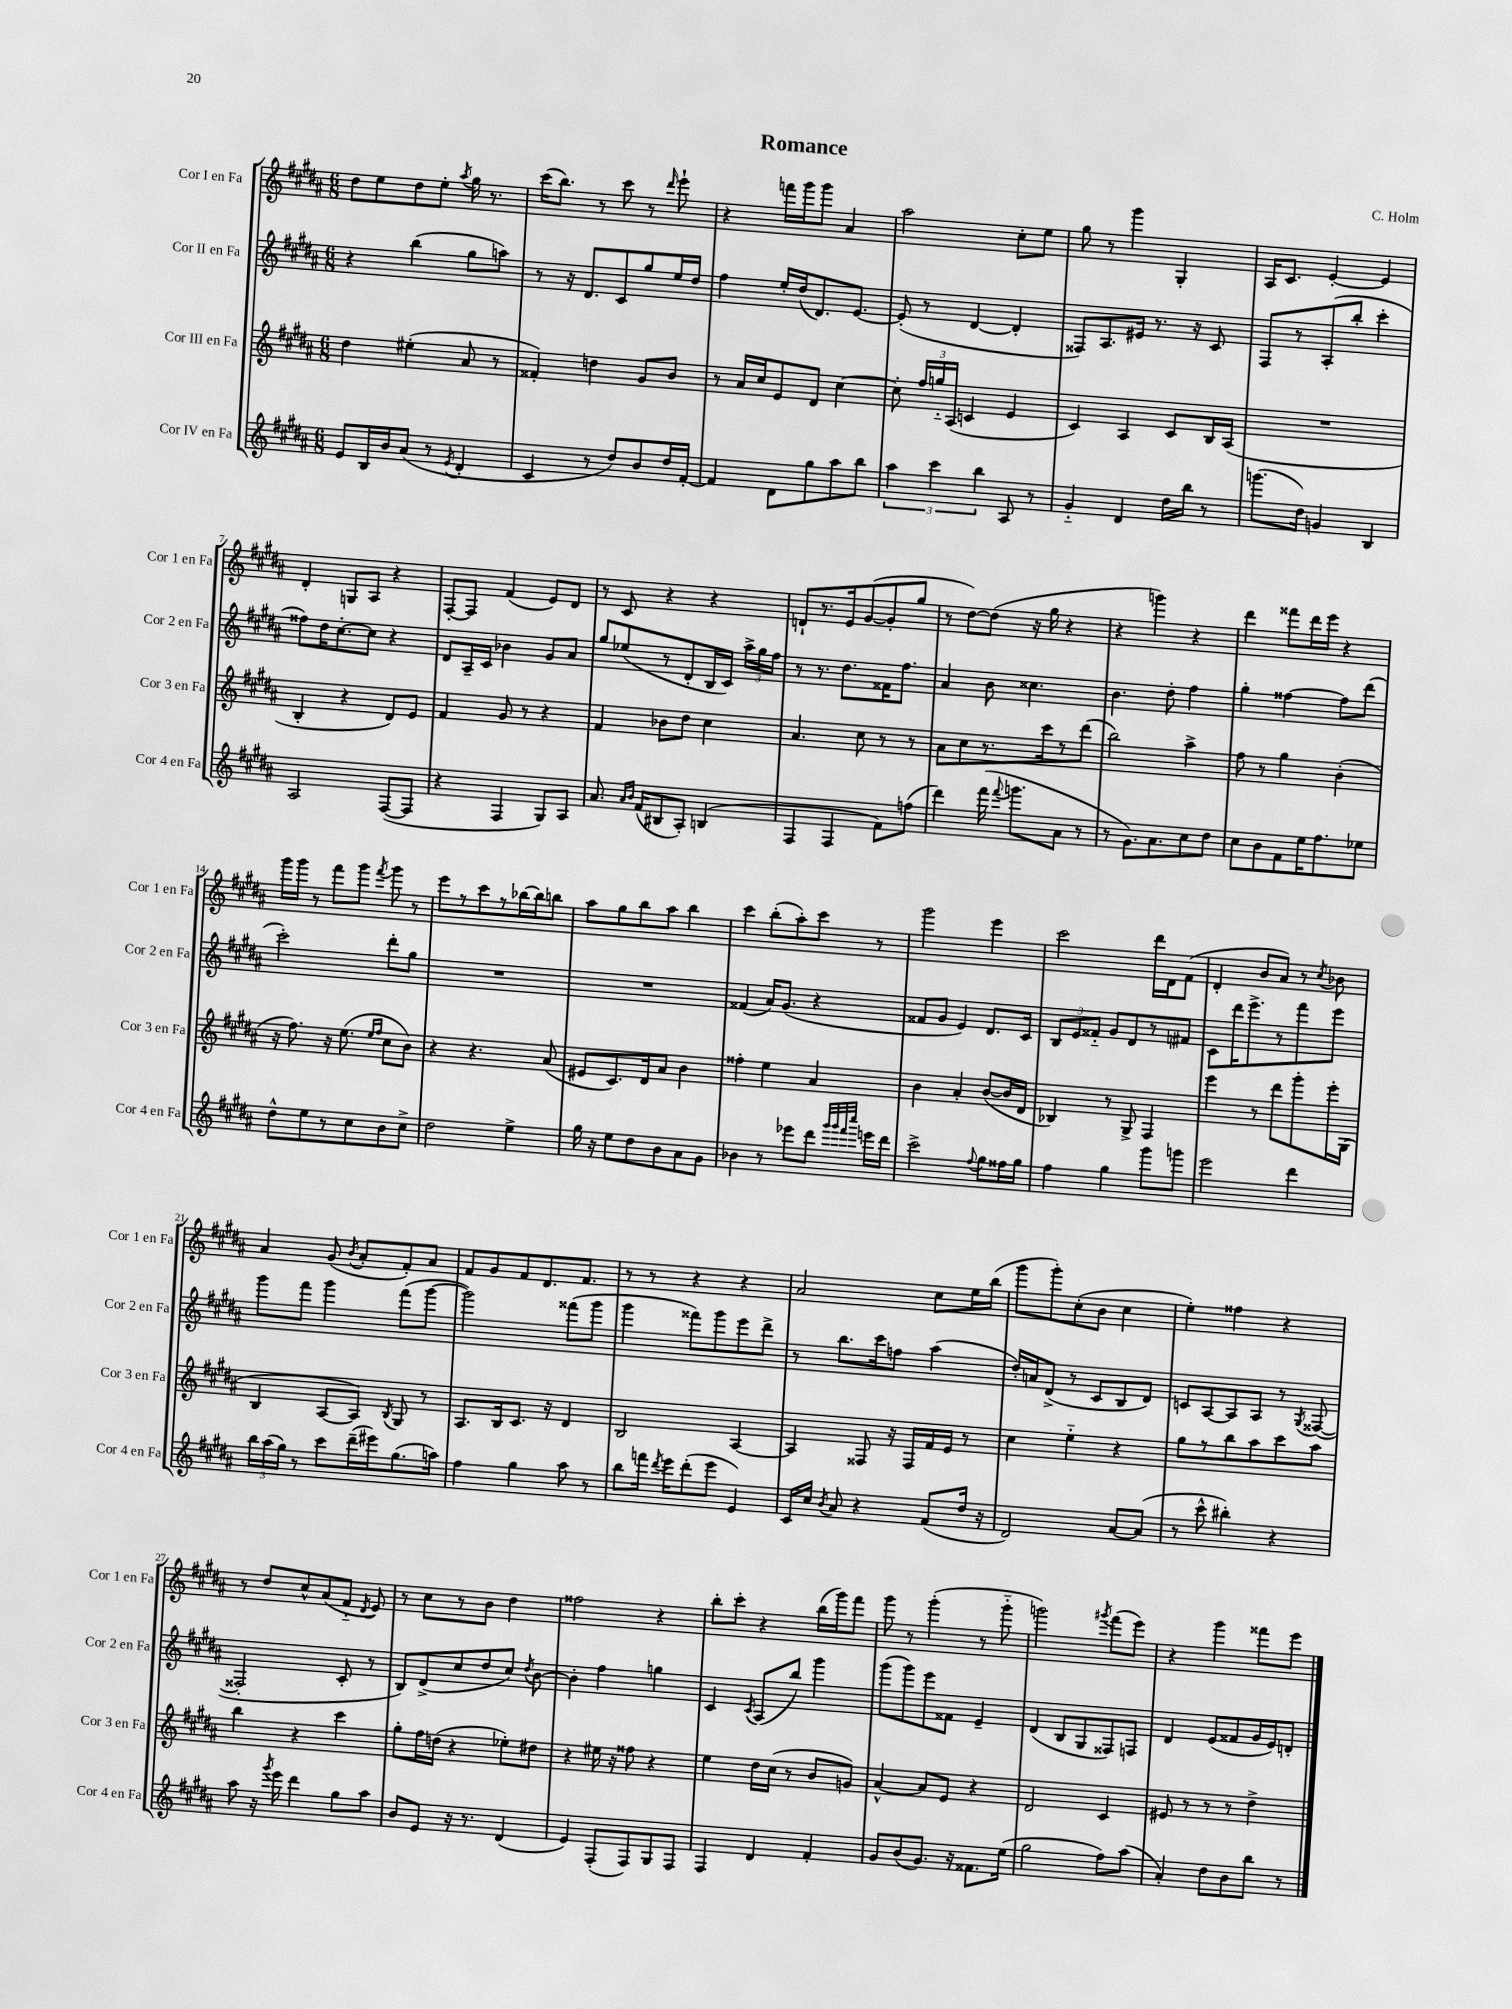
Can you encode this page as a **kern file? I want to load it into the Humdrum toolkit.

**kern	**kern	**kern	**kern
*part4	*part3	*part2	*part1
*staff4	*staff3	*staff2	*staff1
*I"Cor IV en Fa	*I"Cor III en Fa	*I"Cor II en Fa	*I"Cor I en Fa
*I'Cor 4 en Fa	*I'Cor 3 en Fa	*I'Cor 2 en Fa	*I'Cor 1 en Fa
*clefG2	*clefG2	*clefG2	*clefG2
*k[f#c#g#d#a#]	*k[f#c#g#d#a#]	*k[f#c#g#d#a#]	*k[f#c#g#d#a#]
*M6/8	*M6/8	*M6/8	*M6/8
=1	=1	=1	=1
8e/L	4dd#\	4r	8dd#\L
16B/L	.	.	8ee\
16b/J	.	.	.
(8a#/J	(4ee#X'\	(4bb\	8dd#\
8r	.	.	8ee'\J
8qe/	.	.	8qaa#/
4d#'/	8a#/	8gg#\L	16gg#\
.	.	.	8.r
.	8r	8aan\J)	.
=2	=2	=2	=2
4c#/	4f##X'/)	8r	(16ccc#\KL
.	.	.	8.bb\J)
.	.	16r	.
.	.	8.d#/L	.
8r	4ddn\	.	8r
8dd#/L)	.	8c#/	8ccc#\
8b/	8g#/L	8gg#/	8r
.	.	.	16qqddd#/
16dd#/L	8b/J	16ee/L	8eee`\
[16f#'/JJ	.	16dd#/JJ	.
=3	=3	=3	=3
4f#/]	8r	4ff#\	4r
.	16a#/LL	.	.
.	16cc#/J	.	.
8d#\L	8e/	16ee'/LL	16fffn\LL
.	.	(16dd#/J	16ggg#\J
8gg#\	8d#/J	8.d#/)	8ggg#\J
8aa#\	[4cc#\	.	4a#/
.	.	[8.e/J	.
8bb\J	.	.	.
=4	=4	=4	=4
6aa#\	8cc#'\]	(8e'/]	2aa#\
.	24ff#/LL	8r	.
6ccc#\	24ggn/	.	.
.	(24A#/JJ	.	.
.	4cn/	[4d#/	.
6bb\	.	.	.
8A#/	4e/	4d#'/]	8cc#'\L
8r	.	.	8ee\J
=5	=5	=5	=5
4g#/	4c#/)	8F##X/L)	8gg#\
.	.	8.A#/	8r
4d#/	4A#/	.	4ggg#\
.	.	16e#X/Jk	.
.	.	8.r	.
16dd#\LL	8c#/L	.	4G#'/
16bb\JJ	.	16r	.
8r	16B/L	8c#/	.
.	(16A#/JJ	.	.
=6	=6	=6	=6
(8.gggn\L	2.r	8F#/L	16A#/KL
.	.	.	8.c#/J
.	.	8r	.
16dd#\Jk)	.	.	.
4gn/	.	(8A#'/	[4e'/
.	.	8bb'/J	.
4B/	.	4ccc#'\	4e/]
!!LO:LB:g=z
=7	=7	=7	=7
2A#/	4B'/	8ff##X\L)	4d#'/
.	.	16dd#\K	.
.	.	[8.cc#'\	.
.	4r	.	8Gn/L
.	.	8cc#\J]	8A#/J
([8F#/L	8d#/L)	4r	4r
8F#/J]	8e/J	.	.
=8	=8	=8	=8
4r	4f#/	8d#/L	[8F#'/L
.	.	16A#~/L	8F#/J]
.	.	16c#/JJ	.
4F#/	8g#/	4b-X\	(4f#/
.	8r	.	.
8G#/L)	4r	8g#/L	8e/L)
8A#/J	.	8a#/J	8d#/J
=9	=9	=9	=9
8.a#/	4f#/	8gg#/L	8r
.	.	(8ee-X/	8c#/
16qqa#/LL	.	.	.
16qqb/JJ	.	.	.
(16f#/KL	.	.	.
8B#X/	8b-X\L	8r	4r
8A#'/J)	8dd#\J	8d#'/	.
(4Bn/	4cc#\	16B/L	4r
.	.	16c#/JJ)	.
.	.	24aa#^\LL	.
.	.	24gg#\	.
.	.	24ff#\JJ	.
=10	=10	=10	=10
4F#/	4.a#/	8r	8dn`/L
.	.	8.r	8.r
4F#/	.	.	.
.	.	8.dd#\L	16e/k
.	8cc#\	.	([8g#/
8f#\L)	8r	16f##X\K	8g#'/]
.	.	8.ff#\J	.
(8ffn\J	8r	.	8gg#/J
=11	=11	=11	=11
4ddd#\)	8a#\L	4a#/	8r
.	8cc#\	.	[8dd#\L)
(16fff#\	8.r	8b\	(8dd#\J]
8qqfff#/	.	.	.
8.gggn\L	.	.	.
.	.	4.cc##X\	16r
.	16ccc#\k	.	16gg#\
8a#\J	8r	.	4r
8r	(8ddd#\J	.	.
=12	=12	=12	=12
8r	2bb\)	4.b\	4r
8.g#\L)	.	.	.
.	.	.	4gggn\)
8.a#\	.	.	.
.	.	8dd#'\	.
8cc#\	4aa#^\	4ff#\	4r
8dd#\J	.	.	.
=13	=13	=13	=13
8cc#\L	8ff#\	4gg#'\	4ddd#\
8b\	8r	.	.
8f#\	4gg#\	[4ff##X\	8fff##X\L
16ee\K	.	.	16ddd#\L
8.ff#\	.	.	16eee\JJ
.	(4b'\	8ff##\L]	4r
8ee-X\J	.	(8ddd#\J	.
!!LO:LB:g=z
=14	=14	=14	=14
8dd#^^\L	16r	2ccc#'\)	16ggg#\LL
.	8.ff#\)	.	16ggg#\JJ
8ee\	.	.	8r
8r	16r	.	8fff#\L
.	(8.ee\	.	.
8cc#\	.	.	8ggg#\J
.	16qqee/LL	.	.
.	16qqff#/JJ	.	8qfff#/
8b\	8cc#\L	8ddd#'\L	8ggg#\
8cc#^\J	8b\J)	8gg#\J	8r
=15	=15	=15	=15
2dd#\	4r	2.r	8eee\L
.	.	.	8r
.	4.r	.	8ccc#\
.	.	.	8r
4ee^\	.	.	[16bb-X\L
.	.	.	16bb-\J]
.	(8a#/	.	8bbn\J
=16	=16	=16	=16
16gg#\	8e#X/L	2.r	8aa#\L
16r	.	.	.
8ee\L	8.c#/)	.	8gg#\
8dd#\	.	.	8bb\
.	16d#/k	.	.
8b\	8a#/J	.	8aa#\J
8a#\	4b\	.	4bb\
8g#\J	.	.	.
=17	=17	=17	=17
4b-X\	4ff##X'\	(4f##X/	4ccc#\
8r	4ee\	16a#/KL)	(8bb'\L
.	.	(8.g#/J	.
8eee-X\L	.	.	8aa#'\)
8ddd#\J	4a#/	4r	8ccc#\J
32qqggg#/LLL	.	.	.
32qqggg#/	.	.	.
32qqfff#/	.	.	.
32qqcccc#/JJJ	.	.	.
16eeen\LL	.	.	8r
16ddd#\JJ	.	.	.
=18	=18	=18	=18
2ccc#^\	4b\	8f##X/L	2ggg#\
.	.	8g#/J	.
.	4a#'/	4e/)	.
8qqff#/	.	.	.
8gg#\L	([8b/L	8.d#/L	4eee\
16ff##X\L	16b/L]	.	.
16gg#\JJ	16d#/JJ	16c#/Jk	.
=19	=19	=19	=19
4ff#\	4B-X/)	12B/L	2ccc#\
.	.	12e/	.
.	.	12f##X/J	.
4gg#\	8r	8g#/L	.
.	8G#^/	8d#/	.
8ggg#\L	4F#/	8r	16ddd#\LL
.	.	.	16d#\J
8gggn\J	.	8f#X/J	(8f#\J
=20	=20	=20	=20
2eee\	4eee\	8c#\L	4d#'/
.	.	16ddd#\K	.
.	.	8.eee^\	.
.	8r	.	8b/L
.	8ddd#\L	8r	8a#/J)
4ddd#\	8ggg#'\	8fff#\	8r
.	.	.	8qcc#/
.	16eee'\L	8eee\J	8b-X\
.	(16G#\JJ	.	.
!!LO:LB:g=z
=21	=21	=21	=21
24bb\LL	4B/	8ggg#\L	4a#/
(24aa#\	.	.	.
24gg#\JJ)	.	.	.
8r	.	8fff#\J	.
8ccc#\L	[8A#/L	4ggg#\	(8g#/
.	.	.	8qb/
(16ddd#~\L	8A#/J])	.	8a#'/L
16eee#X\J)	.	.	.
.	8qB/	.	.
(8.gg#\	8G#/	(8fff#\L	8f#'/)
.	8r	[8ggg#\J	8a#/J
16aan\Jk)	.	.	.
=22	=22	=22	=22
4ff#\	8.A#/L	2ggg#\])	8f#/L
.	.	.	8g#/
.	16B/k	.	.
4gg#\	8.c#/J	.	8f#/
.	.	.	8.d#/
.	16r	.	.
8aa#\	4d#/	(8fff##X\L	.
.	.	.	8.f#/J
8r	.	8ggg#\J	.
=23	=23	=23	=23
8bb\L	2B/	4ggg#\	8r
16fffn\Jk	.	.	8r
8qddd#/	.	.	.
16eee\KL	.	.	.
(8ddd#'\	.	8fff##X\L)	4r
8eee\J	.	8ggg#\	.
4e/)	[4A#/	8eee\	4r
.	.	8ddd#^\J	.
=24	=24	=24	=24
16c#/LL	4A#/]	8r	2a#/
16cc#/JJ	.	.	.
8qb/	.	.	.
8a#/	.	8.bb\L	.
4r	8F##X/	.	.
.	.	16ccc#\k	.
.	16r	8ffn\J	.
.	16F##/LL	.	.
(8f#/L	16f#/	(4aa#\	8cc#\L
.	16e/JJ	.	.
16dd#/Jk	8r	.	16ee\L
16r	.	.	(16bb\JJ
=25	=25	=25	=25
2d#/)	4cc#\	16dd#'/LL)	8ggg#\L
.	.	16an/J	.
.	.	(8d#^/J	8ggg#'\)
.	4ee\	8r	(8cc#'\
.	.	8c#/L	8b\J
[8a#/L	4r	8B/	4cc#\
(8a#/J]	.	8d#/J)	.
=26	=26	=26	=26
8r	8gg#\L	8cn/L	4ee'\)
8ccc#^^\	8r	[8A#/	.
4bb#X'\)	8bb\	8A#/]	4ff##X\
.	8aa#\	8A#/J	.
4r	8ccc#\	8r	4r
.	.	8qG#/	.
.	8aa#\J	([8F##X/	.
!!LO:LB:g=z
=27	=27	=27	=27
8aa#\	4bb\	2F##X'/]	8r
16r	.	.	8dd#/L
8qggg#/	.	.	.
16eee\	.	.	.
4ddd#\	4r	.	8cc#^^/
.	.	.	(8a#/
8gg#\L	4ccc#\	8c#'/	8f#/J
.	.	.	8qd#/
8aa#\J	.	8r	8e/)
=28	=28	=28	=28
8b/L	8gg#'\L	8B/L)	8r
8e/J	16ff#\L	(8d#^/	8cc#\L
.	(16ddn\JJ	.	.
16r	4r	8cc#/	8r
8.r	.	.	.
.	.	8dd#/	8b\J
(4d#/	8ee-X'\L)	8cc#/J)	4dd#\
.	.	8qdd#/	.
.	8dd#X\J	[8b\	.
=29	=29	=29	=29
4e/)	4r	4b'\]	2ff##X\
(8F#'/L	16ee#X\	4ff#\	.
.	16r	.	.
8F#/)	8ff##X\	.	.
8G#/	4r	4ggn\	4r
8F#/J	.	.	.
=30	=30	=30	=30
4F#/	4ee\	4c#/	8bb'\L
.	.	.	8ccc#'\J
.	.	8qc#/	.
4d#/	16dd#\LL	(8A#/L	4r
.	(16cc#\JJ	.	.
.	8r	8bb/J)	.
4f#'/	8b/L	4ggg#\	(16bb\LL
.	.	.	16ggg#\J)
.	8gn/J)	.	8fff#\J
=31	=31	=31	=31
8g#/L	[4a#^^/	(8ggg#\L	8ggg#\
(8b/	.	8ggg#\)	8r
8.g#/J)	8a#/L]	8eee\	(4ggg#'\
.	8e/J	8f##X\J	.
16r	.	.	.
8.f##X\L	4r	4e~/	8r
.	.	.	8ggg#\
(16ee\Jk	.	.	.
=32	=32	=32	=32
2gg#\	2d#/	(4d#/	2gggn\)
.	.	8B/L	.
.	.	8G#/	.
.	.	.	8qggg#X/
8ff#\L)	4c#/	8F##X/)	(8fff#\L
(8aa#\J	.	8Fn/J	8eee\J)
=33	=33	=33	=33
4a#'/)	8e#X/	4d#/	4r
.	8r	.	.
8dd#\L	8r	(8e/L	4ggg#\
8b\	8r	8f##X/	.
8bb\J	4dd#^\	16g#/L	8fff##X\L
.	.	16e/J)	.
8r	.	8dn'/J	8eee\J
==	==	==	==
*-	*-	*-	*-
